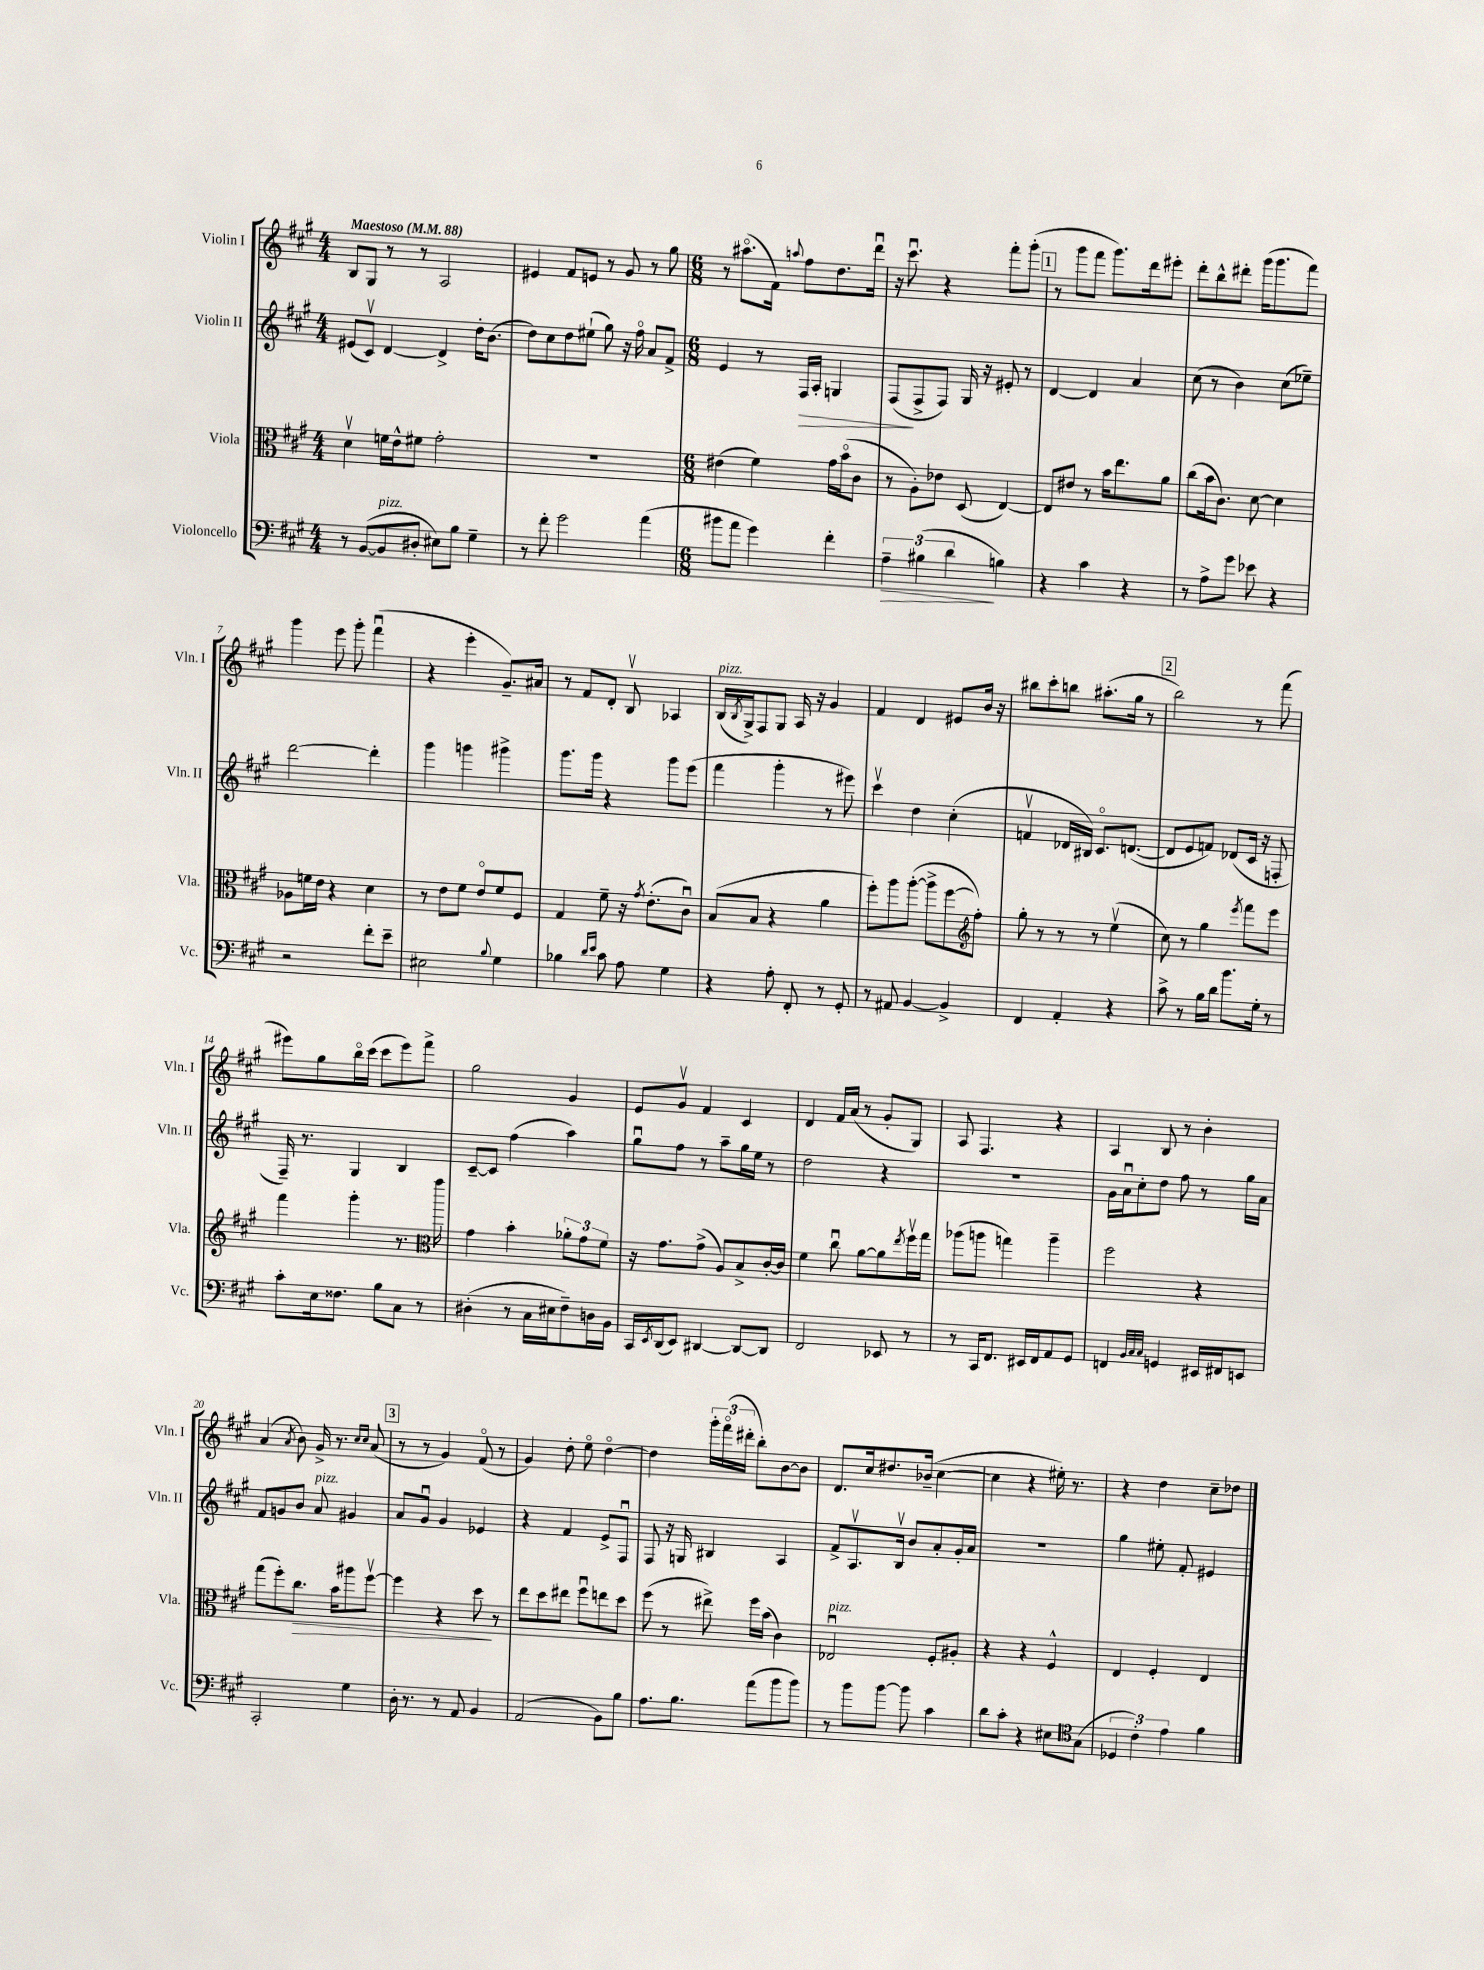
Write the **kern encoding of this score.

**kern	**kern	**kern	**kern
*staff4	*staff3	*staff2	*staff1
*clefF4	*clefC3	*clefG2	*clefG2
*k[f#c#g#]	*k[f#c#g#]	*k[f#c#g#]	*k[f#c#g#]
*M4/4	*M4/4	*M4/4	*M4/4
*MM88	*MM88	*MM88	*MM88
8r	4dv\	(8e#/L	8B/L
([8BB/L	.	8c#v/J)	8G#/J
8BB/]	16f\LL	[4d/	8r
.	16e^^\J	.	.
8D#'/J	8f#\J	.	8r
8E#\L)	2g#'\	4d^/]	2A/
8B\J	.	.	.
4G#~\	.	16dd'\LK	.
.	.	(8.b\J	.
=	=	=	=
8r	1r	8dd\L)	4e#/
8f#'\	.	8cc#\	.
2g#\	.	8dd\	8f#/L
.	.	(8ee#`\J	8e/J
.	.	8gg#\)	8r
.	.	16r	8g#/
.	.	16ff#o\	.
(4a\	.	8a/L	8r
.	.	8f#^/J	8gg#\
=	=	=	=
*M6/8	*M6/8	*M6/8	*M6/8
8b#\L	(4e#\	4e/	8r
8a\J	.	.	(8.aa#o\L
4g#\)	4f#\)	8r	.
.	.	.	16f#\Jk)
.	.	.	8qqaa/
.	.	16F#/LL	8ff#\L
.	.	16A'/JJ	.
4f#'\	16g#\LL	4G/	8.dd\
.	(16bo\J	.	.
.	8c#\J	.	.
.	.	.	16dddu\Jk
=	=	=	=
6A~\	8r	(8F#/L	16r
.	.	.	8.ccc#u\
.	8A'\L)	8F#^/	.
(6B#\	.	.	.
.	8e-\J	8F#/J)	4r
6d\	.	.	.
.	(8D/	16G#/	.
.	.	16r	.
4B\)	[4E/)	8e#'/	8fff#'\L
.	.	8r	(8ggg#'\J
=	=	=	=
4r	8E/]L	[4d/	8r
.	8e#/J	.	8ggg#\L
4c#\	8r	4d/]	8fff#\J
.	16b\LK	.	8.ggg#\L)
.	8.ee\	.	.
4r	.	4a/	.
.	.	.	16ddd\k
.	8a\J	.	8eee#'\J
=	=	=	=
8r	(8cc#\L	(8cc#\	8ddd'\L
8A^\L	16b\k	8r	8bb^^\
.	8.c#\J)	.	.
8g#\J	.	4b\)	8ddd#'\J
8e-\	[8d\	.	(16ggg#\LK
.	.	.	8.ggg#\
4r	4d\]	(8cc#\L	.
.	.	8ee-~\J)	8fff#\J)
=	=	=	=
2r	8A-\L	[2ddd\	4ggg#\
.	16f\L	.	.
.	16e\JJ	.	.
.	4r	.	8eee\
.	.	.	8ggg#'\
8f#'\L	4d\	4ddd'\]	(4fff#u\
8e~\J	.	.	.
=	=	=	=
2E#\	8r	4ggg#\	4r
.	8e\L	.	.
.	8f#\J	4ggg\	4eee'\
.	8eo/L	.	.
8qqB/	.	.	.
4G#\	8f#/	4ggg#^\	8.g#~/L)
.	8F#/J	.	.
.	.	.	16a#/Jk
=	=	=	=
4B-\	4G#/	8.ggg#\L	8r
.	.	.	8f#/L
.	.	16ggg#\Jk	.
16qqd/LL	.	.	.
16qqe/JJ	.	.	.
8c#\	8f#~\	4r	8d'/J
8A\	16r	.	8Bv/
.	8qg#/	.	.
.	(8.e'\L	.	.
4G#\	.	8ggg#\L	4A-/
.	8c#u\J)	(8eee\J	.
=	=	=	=
4r	(8B/L	4fff#\	(16B/LL
.	.	.	8qB/
.	.	.	16G#^/J)
.	8B/J	.	8F#/
8A'\	4r	4ggg#'\	8G#/J
8FF#'/	.	.	16A/
.	.	.	16r
8r	4a\	8r	4g#/
8GG#'/	.	8eee#\)	.
=	=	=	=
8r	8ff#'\L)	4ccc#v\	4f#/
8AA#/	8aa\	.	.
[4BB/	([8aa'\J	4dd\	4d/
.	8aa^\]L	.	.
4BB^/]	[8ff#\	(4cc#'\	8e#/L
.	8ff#'\]J)	.	16b/Jk
.	.	.	16r
=	=	=	=
*	*clefG2	*	*
4FF#/	8gg#'\	4fv/	8bb#\L
.	8r	.	8ccc#'\
4AA'/	8r	16d-/LL	8bb\J
.	.	16B#/JJ)	.
.	8r	8.c#o/L	(8.aa#'\L
4r	(4eev\	.	.
.	.	([8.d/J	16gg#\Jk
.	.	.	8r
=	=	=	=
8c#^\	8cc#\)	8d/]L	2bb\)
8r	8r	8e/	.
16B\LL	4gg#\	8f/J)	.
16d\JJ	.	.	.
8.b\L	.	(8d-/L	.
.	8qeee/	.	.
.	8fff#\L	16c#/Jk	8r
16G#'\Jk	.	16r	.
8r	8eee\J	8F'/	(8fff#\
=	=	=	=
8c#'\L	4fff#\	16F#~/)	8eee#\L)
.	.	8.r	.
16E\k	.	.	8gg#\
8.F##\J	.	.	.
.	4ggg#'\	4G#/	16bbo\L
.	.	.	(16ccc#\JJ
8B\L	.	.	8ccc#\L
8C#\J	8.r	4B/	8eee#\)
8r	.	.	8fff#^\J
.	16ggg#\	.	.
=	=	=	=
*	*clefC3	*	*
(4D#'\	4g#\	[8c#~/L	2gg#\
.	.	8c#/]J	.
8r	4b'\	(4ff#\	.
16C#\LL	.	.	.
16E#\J	.	.	.
8F#~\)	12a-'\L	4aa\)	4g#/
.	12g#\	.	.
16D\L	.	.	.
.	12f#\J	.	.
16BB\JJ	.	.	.
=	=	=	=
16CC#/LL	16r	8gg#u\L	8e/L
8qEE/	.	.	.
(16DD/J	8.g#\L	.	.
8EE/J)	.	8ff#\J	8g#v/J
[4DD#/	(8g#^\J	8r	4f#/
.	8A/L)	8aa~\L	.
8DD#/_L	8B^/	16gg#\L	4c#/
.	.	16ee\JJ	.
8DD#/]J	[16c#'/L	8r	.
.	16c#/]JJ	.	.
=	=	=	=
2FF#/	4f#\	2dd\	4d/
.	8cc#u\	.	16f#/LL
.	.	.	(16a/JJ
.	[8a\L	.	8r
8EE-/	8a\]	4r	8g#'/L
.	8qee/	.	.
8r	16ff#v\L	.	8G#/J)
.	16gg#\JJ	.	.
=	=	=	=
8r	(8aa-\L	2.r	8A/
16CC#/LK	8aa\J	.	4.F#/
8.FF#/J	.	.	.
.	4gg\)	.	.
16EE#/LL	.	.	.
16FF#/J	.	.	.
8AA/	4aa~\	.	4r
8GG#/J	.	.	.
=	=	=	=
4FF/	2ff#\	16g#\LL	4A/
.	.	16au\J	.
.	.	8cc#'\	.
32qqBB/LLL	.	.	.
32qqC#/	.	.	.
32qqC#/JJJ	.	.	.
4GG/	.	8dd\J	8B/
.	.	8ff#\	8r
16EE#/LL	4r	8r	4b'\
16FF#/J	.	.	.
8EE/J	.	16gg#\LL	.
.	.	16a\JJ	.
=	=	=	=
2CC#'/	(8gg#\L	8f#/L	(4a/
.	8ff#'\)	8g/	.
.	.	.	8qa/
.	8.cc#\J	8b/J	8b\)
.	.	8a/	16g#^/
.	16b\LK	.	8.r
4G#\	8aa#\	4g#/	.
.	.	.	16qqcc#/LL
.	.	.	16qqcc#/JJ
.	[8ff#v\J	.	(8a/
=	=	=	=
16D'\	4ff#\]	8a/L	8r
8.r	.	.	.
.	.	8g#u/J	8r
8r	4r	4g#/	4g#/)
8AA/	.	.	.
4BB/	8dd\	4e-/	(8f#o/
.	8r	.	8r
=	=	=	=
(2AA/	8ee\L	4r	4g#/)
.	8dd\	.	.
.	8ee#\J	4f#/	8dd'\
.	8ff#u\L	.	8eeo\
8BB\L)	8ee\	8e^/L	[4ddo\
8B\J	8dd\J	8F#u/J	.
=	=	=	=
8.A\L	(8ff#\	8F#/	4dd\]
.	8r	16r	.
8.B\J	.	16G/	.
.	8ee#^\)	4B#/	24ggg#'\LL
.	.	.	(24fff#o\
.	.	.	24ddd#'\JJ
(8a\L	16ff#\LL	.	8bb'\L)
.	(16b\JJ	.	.
8b\	4c#\)	4A/	[8b\
8b\J)	.	.	8b\]J
=	=	=	=
8r	2E-u/	8f#^/L	8.d/L
8b\L	.	8.Av/	.
.	.	.	16cc#/k
[8b\J	.	.	8.dd#/
.	.	16Bv/Jk	.
8b\]	.	8b/L	.
.	.	.	(16b-~/Jk
4c#\	8F#'/L	8a'/	[4cc#\
.	8A#'/J	16g#'/L	.
.	.	16a/JJ	.
=	=	=	=
8d\L	4r	2.r	4cc#\]
8c#'\J	.	.	.
4r	4r	.	4r
8E#\L	4F#^^/	.	16ee#'\)
.	.	.	8.r
(8G#\J	.	.	.
=	=	=	=
*clefC4	*	*	*
6D-/	4E/	4gg#\	4r
6c#'\)	.	.	.
.	4F#'/	8ee#'\	4dd\
6e\	.	.	.
.	.	8f#'/	.
4f#\	4E/	4e#/	8cc#~\L
.	.	.	8dd-\J
==	==	==	==
*-	*-	*-	*-
